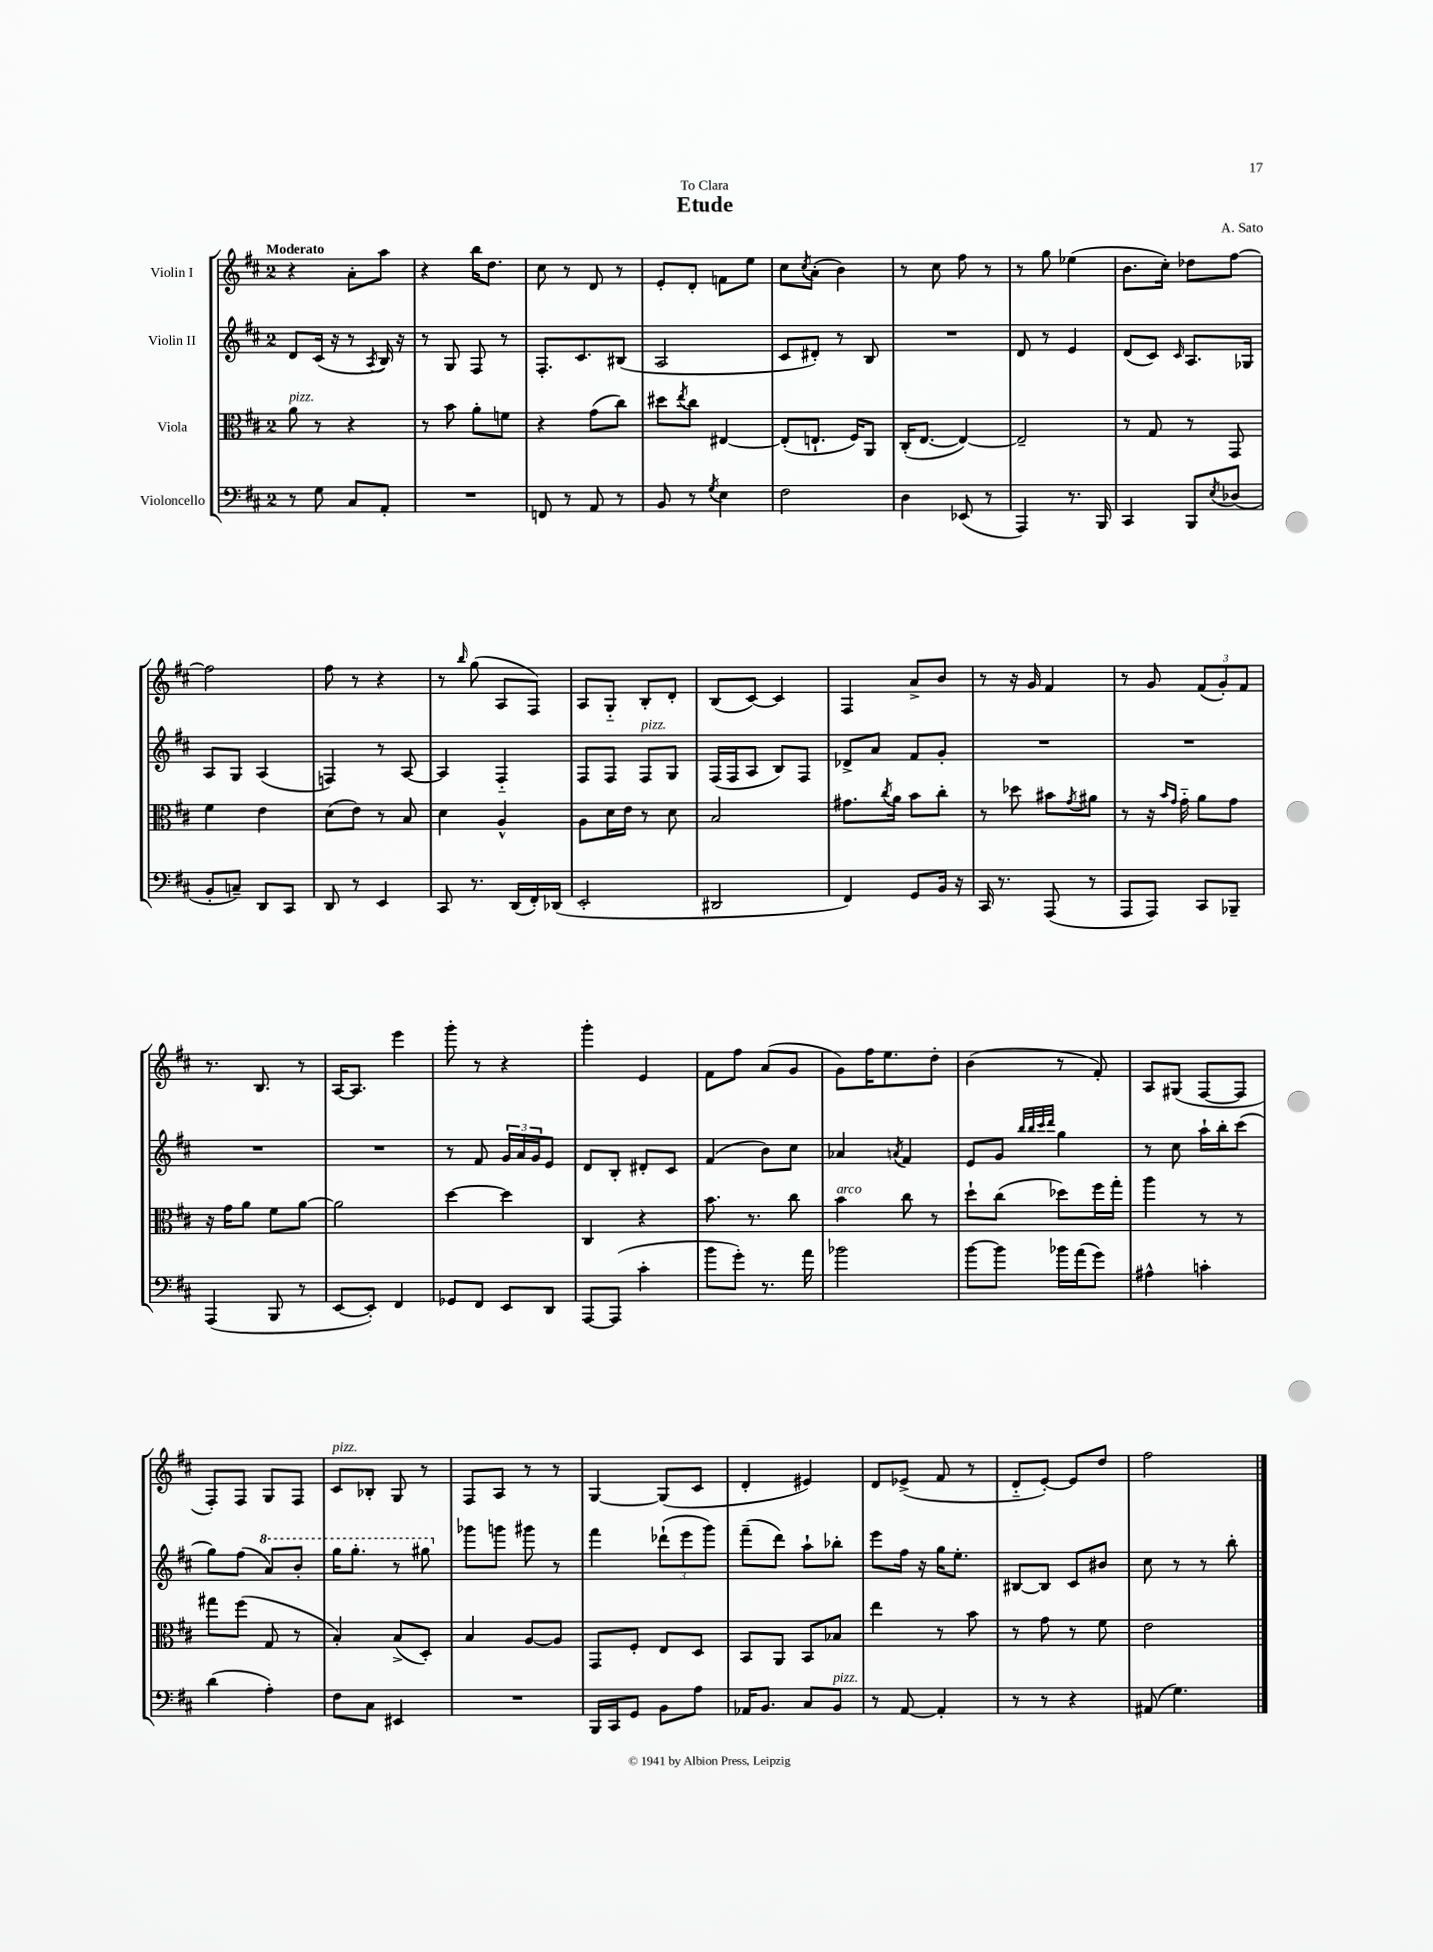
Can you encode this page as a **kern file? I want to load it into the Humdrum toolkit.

**kern	**kern	**kern	**kern
*staff4	*staff3	*staff2	*staff1
*clefF4	*clefC3	*clefG2	*clefG2
*k[f#c#]	*k[f#c#]	*k[f#c#]	*k[f#c#]
*M2/4	*M2/4	*M2/4	*M2/4
8r	8a	8d	4r
8G	8r	(16c#	.
.	.	16r	.
8C#	4r	8r	8a'
.	.	8qA	.
8AA'	.	16B)	8aa
.	.	16r	.
=	=	=	=
2r	8r	8r	4r
.	8b	8G	.
.	8a'	8F#	16bb
.	.	.	8.dd
.	8f	8r	.
=	=	=	=
8FF	4r	8.F#'	8cc#
8r	.	.	8r
.	.	8.c#	.
8AA	(8g	.	8d
8r	8cc#)	(8B#	8r
=	=	=	=
8BB	8dd#	2A	8e'
.	8qee	.	.
8r	8cc#	.	8d'
8qG	.	.	.
4E	[4E#	.	8f
.	.	.	8ee
=	=	=	=
2F#	(8E#']	8c#	8cc#
.	.	.	8qcc#
.	8.E`	8d#')	(8a'
.	.	8r	4b)
.	16F#)	.	.
.	8AA	8B	.
=	=	=	=
4D	(16C#'	2r	8r
.	[8.E	.	.
.	.	.	8cc#
(8EE-	4E_)	.	8ff#
8r	.	.	8r
=	=	=	=
4AAA)	2E~]	8d	8r
.	.	8r	8gg
8.r	.	4e	(4ee-
16BBB	.	.	.
=	=	=	=
4CC#	8r	(8d	8.b
.	8G	8c#)	.
.	.	.	16cc#')
.	.	16qqc#	.
8BBB	8r	8.A	8dd-
8qE	.	.	.
(8D-	8GG	.	[8ff#
.	.	16G-	.
=	=	=	=
8BB'	4f#	8A	2ff#]
8C~)	.	8G	.
8DD	4e	(4A	.
8CC#	.	.	.
=	=	=	=
8DD	(8d	4F)	8ff#
8r	8e)	.	8r
4EE	8r	8r	4r
.	8B	[8A	.
=	=	=	=
8CC#	4d	4A]	8r
.	.	.	16qqbb
8.r	.	.	(8gg
.	4A^^	4F#'~	8A
(16DD	.	.	.
16FF#')	.	.	8F#)
(16DD-	.	.	.
=	=	=	=
2EE'	8A	8F#	8A
.	16d	8F#	8G'~
.	16e	.	.
.	8r	8F#	8B'
.	8d	8G	8d'
=	=	=	=
2DD#	2B	(16F#	(8B
.	.	16F#	.
.	.	8A	[8c#)
.	.	8B)	4c#]
.	.	8F#	.
=	=	=	=
4FF#)	8.g#	8d-^	4F#
.	.	8a	.
.	8qcc#	.	.
.	16a	.	.
8GG	8b	8f#	8a^
16BB	8cc#'	8g'	8b
16r	.	.	.
=	=	=	=
16CC#	8r	2r	8r
8.r	.	.	.
.	8dd-	.	16r
.	.	.	16g
(8AAA	8b#	.	4f#
.	8qg	.	.
8r	8a#	.	.
=	=	=	=
8AAA	8r	2r	8r
8AAA)	16r	.	8g
.	16qqb	.	.
.	16qqg	.	.
.	16g'~	.	.
8CC#	8a	.	(12f#
.	.	.	12g')
8BBB-~	8g	.	.
.	.	.	12f#
=	=	=	=
(4AAA	16r	2r	8.r
.	16g	.	.
.	8a	.	.
.	.	.	8.B
8BBB	8f#	.	.
8r	[8a	.	8r
=	=	=	=
[8EE	2a]	2r	[16A
.	.	.	8.A]
8EE'])	.	.	.
4FF#	.	.	4eee
=	=	=	=
8GG-	[4dd	8r	8ggg'
8FF#	.	8f#	8r
8EE	4dd]	24g	4r
.	.	24a	.
.	.	24g	.
8DD	.	8e	.
=	=	=	=
[8AAA	4C#	8d	4ggg'
(8AAA]	.	8B'	.
4c#'	4r	8d#'	4e
.	.	8c#	.
=	=	=	=
8b	8.b	(4f#	8f#
8g')	.	.	8ff#
.	8.r	.	.
8.r	.	8b)	(8a
.	8cc#	8cc#	8g
16a	.	.	.
=	=	=	=
2b-	4b	4a-	8g)
.	.	.	16ff#
.	.	.	8.ee
.	.	8qa	.
.	8cc#	4f#	.
.	8r	.	8dd'
=	=	=	=
[8b	8dd`	8e	(4b
8b]	(8cc#	8g	.
.	.	32qqbb	.
.	.	32qqbb	.
.	.	32qqccc#	.
.	.	32qqddd	.
16b-	8dd-)	4gg	8r
(16a	.	.	.
8g)	16ff#	.	8f#')
.	16gg'	.	.
=	=	=	=
4A#^^	4aa	8r	8A
.	.	8cc#	(8G#
4c'	8r	16aa`	[8F#
.	.	16bb'	.
.	8r	(8ccc#	8F#]
=	=	=	=
(4d	8gg#	8gg)	8F#')
.	(8ff#	(8ff#	8F#
4A')	8G	8aa)	8G
.	8r	8bb'	8F#
=	=	=	=
8F#	4B')	16ggg	8c#
.	.	8.ggg'	.
8C#	.	.	8B-'
4EE#	(8B^	8r	8G
.	8D')	8ggg#	8r
=	=	=	=
2r	4B	8ggg-	8F#
.	.	8ggg	8A
.	[8A	8ggg#	8r
.	8A]	8r	8r
=	=	=	=
16BBB	8GG	4fff#	[4G
16CC#	.	.	.
8GG	8F#'	.	.
8BB	8E	(12ddd-`	(8G]
.	.	12eee	.
8A	8D	.	8c#
.	.	12ggg)	.
=	=	=	=
16AA-	8BB	(8fff#~	4d'
8.BB	.	.	.
.	8AA	8ddd)	.
8C#	8BB	8aa`	4e#)
8BB	8B-	8bb-'	.
=	=	=	=
8r	4ee	8eee	8d
[8AA	.	16ff#	(8e-^
.	.	16r	.
4AA']	8r	16gg	8f#
.	.	8.ee'	.
.	8b	.	8r
=	=	=	=
8r	8r	[8B#	8d'~
8r	8g	8B#]	[8e')
4r	8r	8c#	8e]
.	8f#	8b#	8dd
=	=	=	=
(8AA#	2e	8cc#	2ff#
4.G)	.	8r	.
.	.	8r	.
.	.	8bb'	.
==	==	==	==
*-	*-	*-	*-
